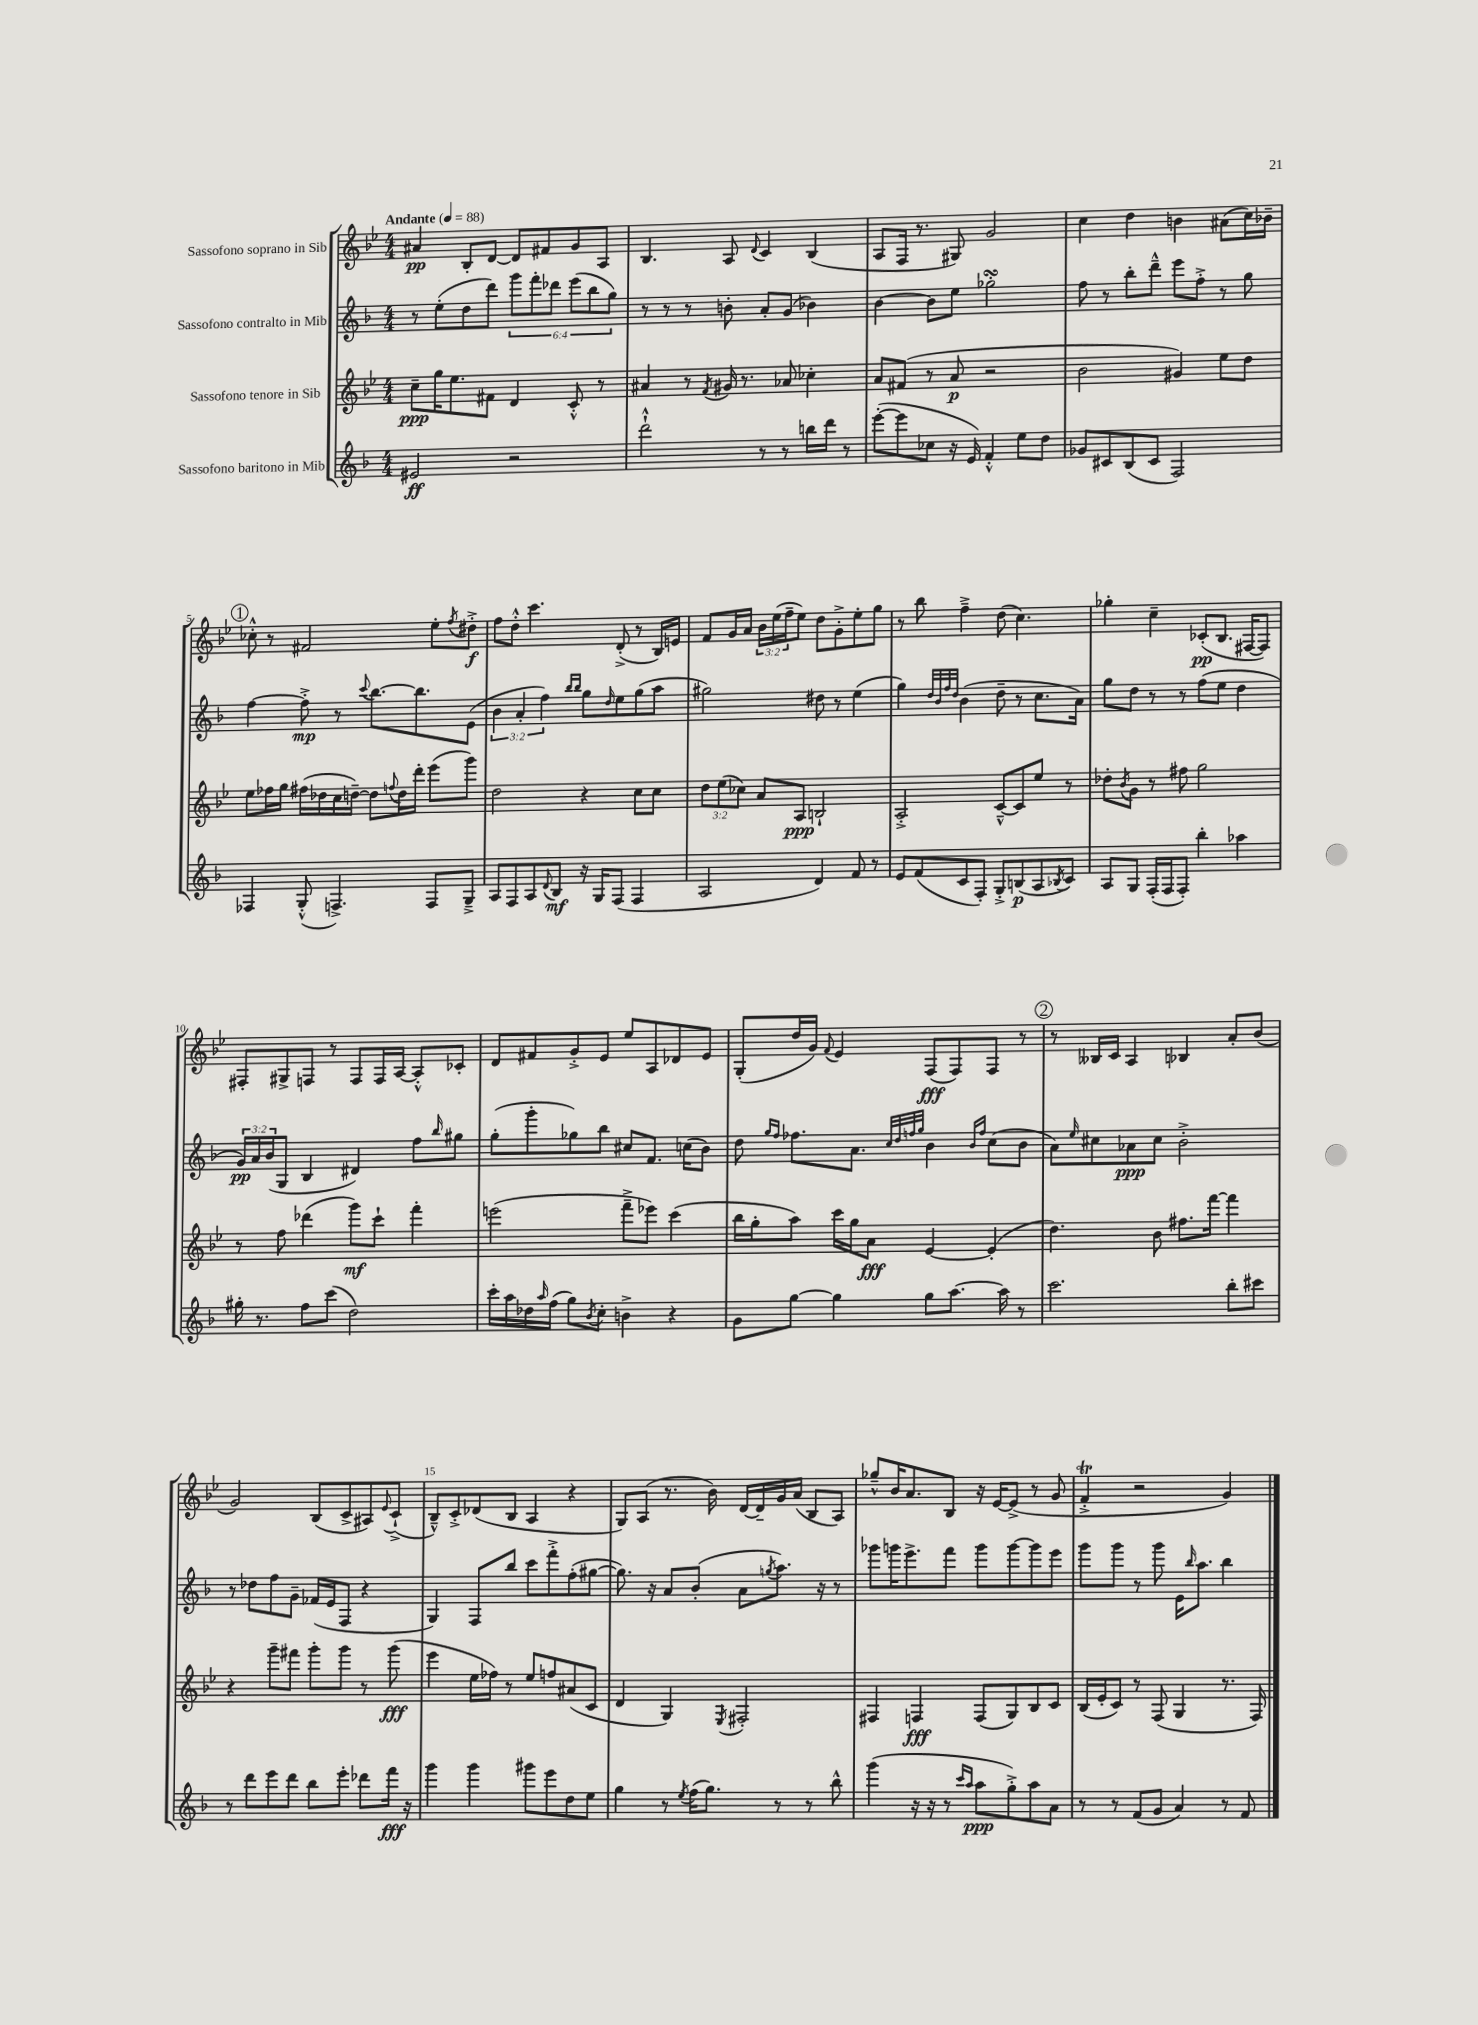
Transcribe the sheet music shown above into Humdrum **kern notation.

**kern	**kern	**kern	**kern
*staff4	*staff3	*staff2	*staff1
*clefG2	*clefG2	*clefG2	*clefG2
*k[b-]	*k[b-e-]	*k[b-]	*k[b-e-]
*M4/4	*M4/4	*M4/4	*M4/4
*MM88	*MM88	*MM88	*MM88
2e#	8cc~	8r	4a#
.	16gg	(8ee'	.
.	8.ee-	.	.
.	.	8dd	8B-'
.	8f#	8ddd)	[8d
2r	4d	12ggg	8d]
.	.	12fff'	.
.	.	.	8f#
.	.	12ddd-	.
.	8c'^^	(12eee	8g
.	.	12bb-	.
.	8r	.	8A
.	.	12gg)	.
=	=	=	=
2ddd`^^	4a#	8r	4.B-
.	.	8r	.
.	8r	8r	.
.	8qf	.	.
.	16g#	8b'	8A
.	8.r	.	.
.	.	.	8qqd
8r	.	8a'	4c
8r	8a-	(8g	.
16bb	4cc-'	4b-)	(4B-
16ddd	.	.	.
8r	.	.	.
=	=	=	=
([8eee'	8a	[4b-	8A
8eee]	(8f#	.	16F
.	.	.	8.r
8cc-	8r	8b-]	.
16r	8a	8ee	8G#)
16e)	.	.	.
4f'^^	2r	2gg-'	2g
8ee	.	.	.
8dd	.	.	.
=	=	=	=
8g-	2b-	8ff	4cc
8c#	.	8r	.
(8B-	.	8bb-'	4dd
8c#	.	8ddd~^^	.
2F)	4g#)	8eee	4b
.	.	8ff'^	.
.	8ee-	8r	(8a#
.	8dd	8gg	16cc)
.	.	.	16b-~
=	=	=	=
4F-	8ee-	[4ff	8cc-'^^
.	16ff-	.	8r
.	16gg	.	.
(8G'^^	(16ff#	8ff'^]	2f#
.	16dd-	.	.
4.F^)	16cc	8r	.
.	[16dd~)	.	.
.	.	8qqccc	.
.	8dd]	[8.bb-	.
.	8qqff	.	.
.	16dd	.	.
.	16ddd'	8.bb-]	.
8F	(8eee-	.	8ee-'
.	.	.	8qff
8G~^	8ggg)	(8e	8dd#'^
=	=	=	=
8A	2dd	6b-	8ff
8F	.	.	8dd'^^
.	.	6a'	.
8A	.	.	4.ccc
.	.	6ff)	.
8qqd	.	.	.
8B-	.	.	.
.	.	16qqbb-	.
.	.	16qqbb-	.
16r	4r	8gg	.
16G	.	.	.
.	.	16qqdd	.
(8F	.	8ee	(8d'^
4F	8cc	(8gg	8r
.	8cc	8aa	16B-)
.	.	.	16e
=	=	=	=
2A	12dd	2gg#)	8f
.	(12ee-	.	.
.	.	.	16g
.	12cc-)	.	.
.	.	.	16a
.	8a	.	24b-
.	.	.	(24ee-
.	.	.	24ff~
.	8A	.	8ee-)
4d)	2B`	8dd#	8dd
.	.	8r	8g'^
8f	.	(4ee	8ee-'
8r	.	.	8gg
=	=	=	=
8e	2A'^	4gg)	8r
(8f	.	.	8bb-
.	.	32qqdd	.
.	.	32qqb-	.
.	.	32qqff	.
.	.	32qqdd	.
8c	.	(4b-	4ff~^
8F')	.	.	.
8G'^	[8c~^^	8dd~	(8dd
(8B	8c]	8r	4.cc)
8A	8ee-	8.cc	.
8qB-	.	.	.
8c)	8r	.	.
.	.	16a)	.
=	=	=	=
8A	8dd-'	8gg	4gg-'
.	8qb-	.	.
8G	8g	8dd	.
(16F'	8r	8r	4cc~
16F	.	.	.
8F')	8ff#	8r	.
4bb-'	2gg	(8ff	(8c-'
.	.	8ee	8.B-
4aa-	.	4dd	.
.	.	.	[16F#
.	.	.	8F#])
=	=	=	=
16gg#'	8r	24g)	8F#'
.	.	24a	.
8.r	.	.	.
.	.	(24b-	.
.	8ff	8G	8G#^
8ff	(4ddd-	4B-	8F
(8ccc	.	.	8r
2dd)	8ggg)	4d#)	8F
.	8ccc`	.	16F
.	.	.	[16A
.	4fff'	8ff	8A'^^]
.	.	16qqbb-	.
.	.	8gg#	8c-'
=	=	=	=
16ccc'	(2eee	(8gg'	8d
16aa	.	.	.
16dd-	.	8ggg'	8f#
16qqaa	.	.	.
(16ff	.	.	.
8gg)	.	8gg-)	8g'^
8qb-	.	.	.
8cc'	.	8bb-	8e-
4b^	8fff~^	8cc#	8ee-
.	8eee-)	8.f	8A
4r	(4ccc	.	8d-
.	.	(16cc	.
.	.	8b-)	8e-
=	=	=	=
8g	16bb-	8dd	(8G'
.	16gg'	.	.
.	.	16qqgg	.
.	.	16qqff	.
[8gg	8aa)	8.ff-	16dd
.	.	.	16g)
.	.	.	8qqf
4gg]	16ccc	.	4e-
.	16gg	8.a	.
.	8a	.	.
.	.	32qqcc	.
.	.	32qqdd	.
.	.	32qqff	.
.	.	32qqgg	.
8gg	[4e-	4b-	(8F
[8.aa	.	.	8F)
.	.	16qqb-	.
.	.	16qqff	.
.	(4e-']	(8cc	8F
16aa]	.	.	.
8r	.	8b-	8r
=	=	=	=
2.ccc	4.dd)	8a)	8r
.	.	16qqee	.
.	.	8cc#	16B--
.	.	.	16c
.	.	8a-	4A
.	8b-	8cc#	.
.	8.ff#	2b-'^	4B-
.	[16fff	.	.
8bb-'	4fff]	.	8a'
8ccc#	.	.	(8b-
=	=	=	=
8r	4r	8r	2g)
8ddd	.	8dd-	.
8eee	8ggg~	8ff	.
8ddd	8fff#	8g~	.
8bb-	8ggg'	(16f-	(8B-
.	.	16e	.
8eee'	8ggg	8F	8c^
8ddd-	8r	4r	8A#)
.	.	.	8qqe-
16fff	(8ggg	.	(8c`^
16r	.	.	.
=	=	=	=
4ggg	4eee-	4G)	8B-~^^)
.	.	.	8c'^
4ggg	16ee-	8F	(8d-
.	16ff-)	.	.
.	8r	8bb-	8B-
8ggg#	8ee-	8ccc	4A
8eee	8ff	8fff'^	.
8dd	(8a#	(8ff'	4r
8ee	8c	[8gg#	.
=	=	=	=
4gg	4d	8.gg#])	8G)
.	.	.	(8A
.	.	16r	.
8r	4G)	8a	8.r
8qee	.	.	.
(16ff	.	(8b-'	.
8.gg)	.	.	16b-)
.	8qE-	.	.
.	2F#'	8a	[16d
.	.	.	16d~]
.	.	8qgg	.
8r	.	8.aa)	16g
.	.	.	(16a
8r	.	.	8B-
.	.	16r	.
8bb-^^	.	8r	8A)
=	=	=	=
(4ggg	4F#	8ggg-	8gg-~^^
.	.	16ggg	16b-
.	.	8.eee^	8.a
16r	4F	.	.
16r	.	.	.
8r	.	8fff	8B-
16qqccc	.	.	.
16qqaa	.	.	.
8aa	(8F	8ggg	16r
.	.	.	[16e-
8gg'^)	8G)	[8ggg	(8e-^]
8aa	8B-	8ggg]	8r
8a	8c	8eee	8g
=	=	=	=
8r	(16B-	8ggg	4f'^
.	16e-'	.	.
8r	8c)	8ggg	.
(8f	8r	8r	2r
8g	(8F	8ggg	.
4a)	4G	16e	.
.	.	16qqbb-	.
.	.	8.aa	.
8r	8.r	4bb-	4g)
8f	.	.	.
.	16F)	.	.
==	==	==	==
*-	*-	*-	*-
